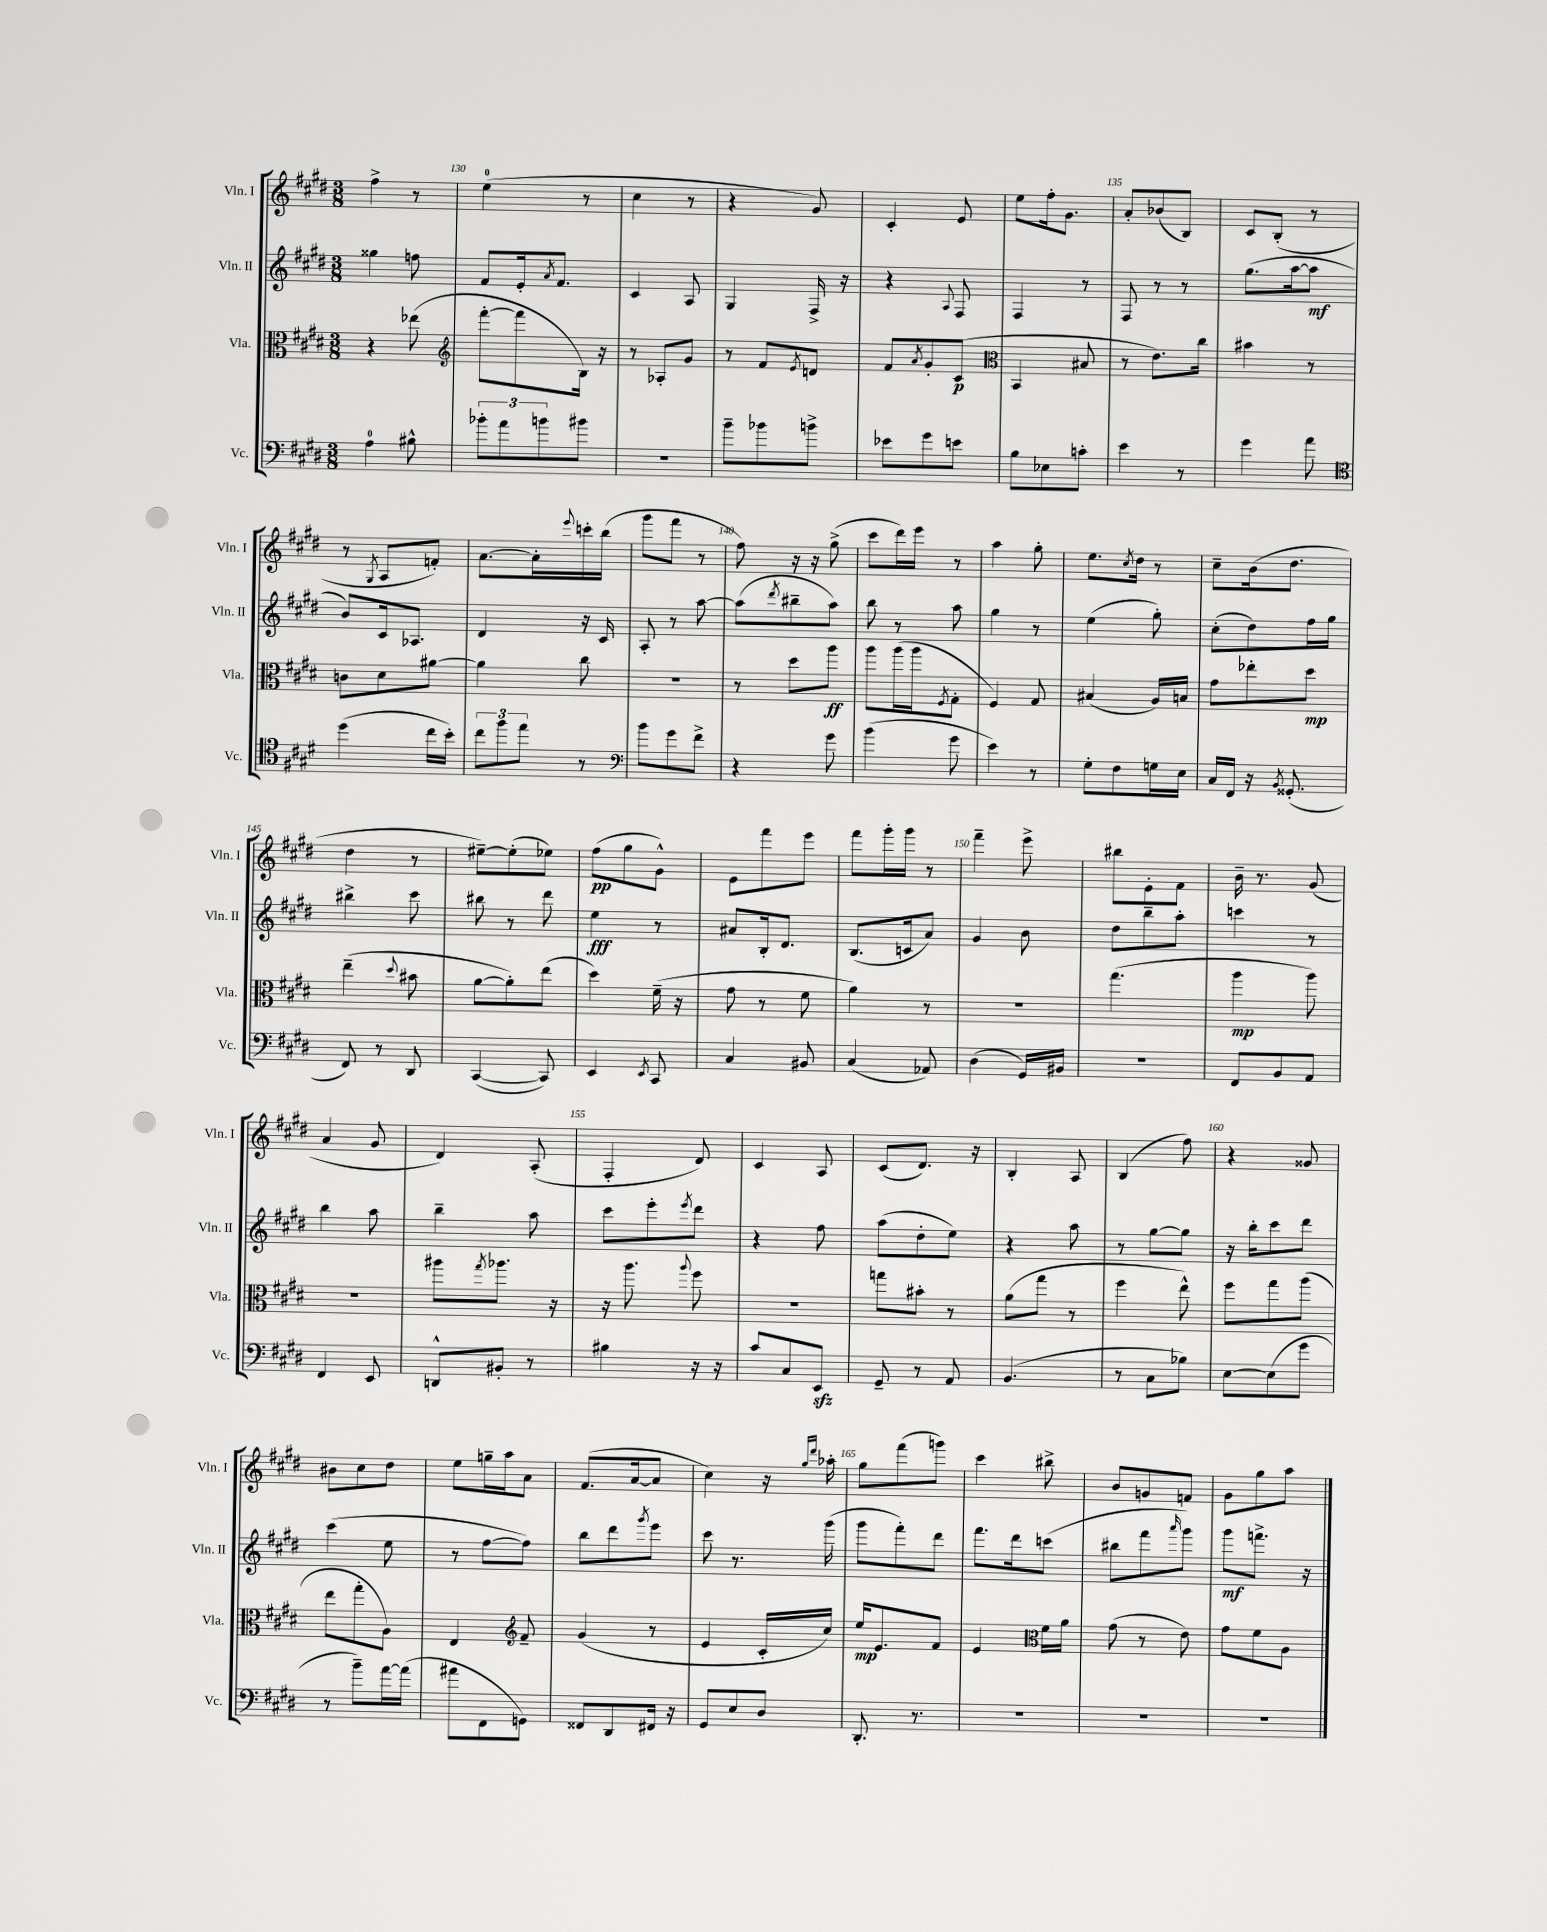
<<
\new StaffGroup <<
\new Staff = "s0" \with { instrumentName = "Vln. I" shortInstrumentName = "Vln. I" } {
    \clef treble \key e \major \numericTimeSignature \time 3/8
    fis''4-> r8 |
    e''4-0( r8 |
    cis''4 r8 |
    r4 gis'8) |
    cis'4-. e'8 |
    e''8 fis''16-. gis'8. |
    a'8-. bes'8( b8) |
    cis'8 b8-.( r8 |
    r8 \acciaccatura { gis8 } a8 f'8-.) |
    a'8.~ a'16-. \appoggiatura { e'''8 } c'''16-. b''16( |
    gis'''8 fis'''8 r8 |
    fis''8) r16 r16 gis''8->( |
    cis'''8 dis'''16) e'''16 r8 |
    a''4 gis''8-. |
    e''8. \acciaccatura { cis''8 } dis''16 r8 |
    cis''8-- b'16( dis''8. |
    dis''4 r8 |
    eis''8~--) eis''8-.( ees''8) |
    fis''8\pp( gis''8 gis'8-^) |
    e'8 fis'''8 e'''8 |
    fis'''8 gis'''16-. gis'''16 r8 |
    fis'''4-- e'''8-> |
    bis''8 e'8-. fis'8 |
    b'16-- r8. gis'8( |
    a'4 gis'8 |
    dis'4) a8-.( |
    fis4-. dis'8) |
    cis'4 a8 |
    cis'8( dis'8.) r16 |
    b4-. a8 |
    b4( fis''8) |
    r4 gisis'8 |
    bis'8 cis''8 dis''8 |
    e''8 g''16-- a''16 a'8 |
    fis'8.( a'16~ a'8 |
    cis''4) r16 \grace { gis''16 dis'''16 } aes''16-. |
    gis''8 fis'''8( g'''8) |
    cis'''4 bis''8-> |
    b'8 g'8 f'8 |
    gis'8 gis''8 a''8 \bar "|." |
}
\new Staff = "s1" \with { instrumentName = "Vln. II" shortInstrumentName = "Vln. II" } {
    \clef treble \key e \major \numericTimeSignature \time 3/8
    gisis''4 f''8 |
    fis'8 e'16-. \acciaccatura { a'8 } fis'8. |
    cis'4 a8 |
    gis4 fis16-> r16 |
    r4 \appoggiatura { a8 } fis8 |
    fis4 r8 |
    fis8 r8 r8 |
    gis''8.( a''16~ a''8\mf |
    b'8) cis'16 aes8. |
    dis'4 r16 cis'16 |
    a8-. r8 a''8~ |
    a''8( \acciaccatura { dis'''8 } bis''8-- a''8) |
    b''8 r8 a''8 |
    gis''4 r8 |
    e''4( gis''8-.) |
    cis''8-.( dis''8) fis''16 gis''16 |
    bis''4-> cis'''8 |
    bis''8 r8 dis'''8 |
    e''4\fff r8 |
    ais'8 b16-. dis'8. |
    b8.( c'16 a'8) |
    gis'4 b'8 |
    dis''8 b''8-- a''8-. |
    c'''4 r8 |
    b''4 a''8 |
    b''4-- a''8 |
    cis'''8 e'''8-. \acciaccatura { e'''8 } dis'''8 |
    r4 fis''8 |
    a''8( dis''8-. e''8) |
    r4 a''8 |
    r8 gis''8~ gis''8 |
    r16 b''16-. cis'''8 dis'''8 |
    cis'''4( e''8 |
    r8 fis''8~ fis''8) |
    b''8 dis'''8 \acciaccatura { gis'''8 } e'''8 |
    cis'''8 r8. gis'''16( |
    gis'''8 fis'''8-.) dis'''8 |
    fis'''8. dis'''16 c'''8( |
    bis''8 fis'''8 \grace { a'''16 } gis'''8) |
    gis'''8\mf f'''8.-> r16 \bar "|." |
}
\new Staff = "s2" \with { instrumentName = "Vla." shortInstrumentName = "Vla." } {
    \clef alto \key e \major \numericTimeSignature \time 3/8
    r4 ees''8( |
    \clef treble fis'''8~-. fis'''8 b16) r16 |
    r8 aes8-. gis'8 |
    r8 fis'8 \acciaccatura { e'8 } d'8 |
    fis'8 \acciaccatura { a'8 } gis'8-. cis'8\p( |
    \clef alto b,4 bis8 |
    r8 e'8.) cis''16 |
    bis'4 r8 |
    c'8 dis'8 ais'8~ |
    ais'4 cis''8 |
    R4. |
    r8 dis''8 a''8\ff |
    a''8 a''16( a''16 \acciaccatura { fis8 } gis8-. |
    fis4) gis8 |
    bis4( a16) b16 |
    gis'8 ees''8-. dis''8\mp |
    e''4--( \appoggiatura { dis''8 } bis'8 |
    a'8~ a'8-.) e''8( |
    dis''4) fis'16--( r16 |
    gis'8 r8 fis'8 |
    a'4) r8 |
    R4. |
    gis''4.( |
    a''4\mp a''8) |
    R4. |
    ais''8 \acciaccatura { gis''8 } aes''8. r16 |
    r16 a''8. \appoggiatura { a''8 } fis''8 |
    R4. |
    g''8 bis'8-. r8 |
    a'8( gis''8 r8 |
    fis''4 e''8-^) |
    fis''8 gis''8 a''8( |
    e''8 gis''8-. a8) |
    e4 \clef treble fis'8-- |
    gis'4( r8 |
    e'4 cis'16-. cis''16) |
    e''16\mp e'8. fis'8 |
    e'4 \clef alto fis'16 a'16 |
    gis'8( r8 e'8) |
    gis'8 fis'8 a8 \bar "|." |
}
\new Staff = "s3" \with { instrumentName = "Vc." shortInstrumentName = "Vc." } {
    \clef bass \key e \major \numericTimeSignature \time 3/8
    a4-0 bis8-^ |
    \tuplet 3/2 { bes'8-. a'8 b'8 } bis'8 |
    R4. |
    b'8-- bes'8 b'8-> |
    ees'8 gis'8 e'8 |
    b8 ees8 c'8-. |
    e'4 r8 |
    gis'4 a'8 |
    \clef tenor dis''4( cis''16 b'16-.) |
    \tuplet 3/2 { cis''8 fis''8 e''8 } r8 |
    \clef bass b'8 gis'8 fis'8-> |
    r4 gis'8 |
    b'4( gis'8 |
    e'4) r8 |
    gis8-. fis8 g16 e16 |
    cis16 fis,16 r16 \acciaccatura { b,8 } gisis,8.-.( |
    fis,8) r8 dis,8 |
    cis,4~( cis,8) |
    e,4 \acciaccatura { e,8 } cis,8 |
    cis4 bis,8 |
    cis4( aes,8) |
    dis4( gis,16) bis,16 |
    R4. |
    fis,8 b,8 a,8 |
    fis,4 e,8 |
    d,8-^ bis,8-. r8 |
    bis4 r16 r16 |
    cis'8 cis8 e,8\sfz |
    gis,8-- r8 a,8 |
    b,4.( |
    r8 cis8 bes8) |
    e8~ e8( gis'8 |
    r8 b'8--) a'16~ a'16( |
    ais'8 fis,8 g,8) |
    fisis,8 dis,8 fis,16 r16 |
    gis,8 e8 dis8 |
    dis,8.-. r8. |
    R4. |
    R4. |
    R4. \bar "|." |
}
>>
>>
\layout { \context { \Score currentBarNumber = #129 \override BarNumber.break-visibility = ##(#f #t #t) barNumberVisibility = #(every-nth-bar-number-visible 5) } }
